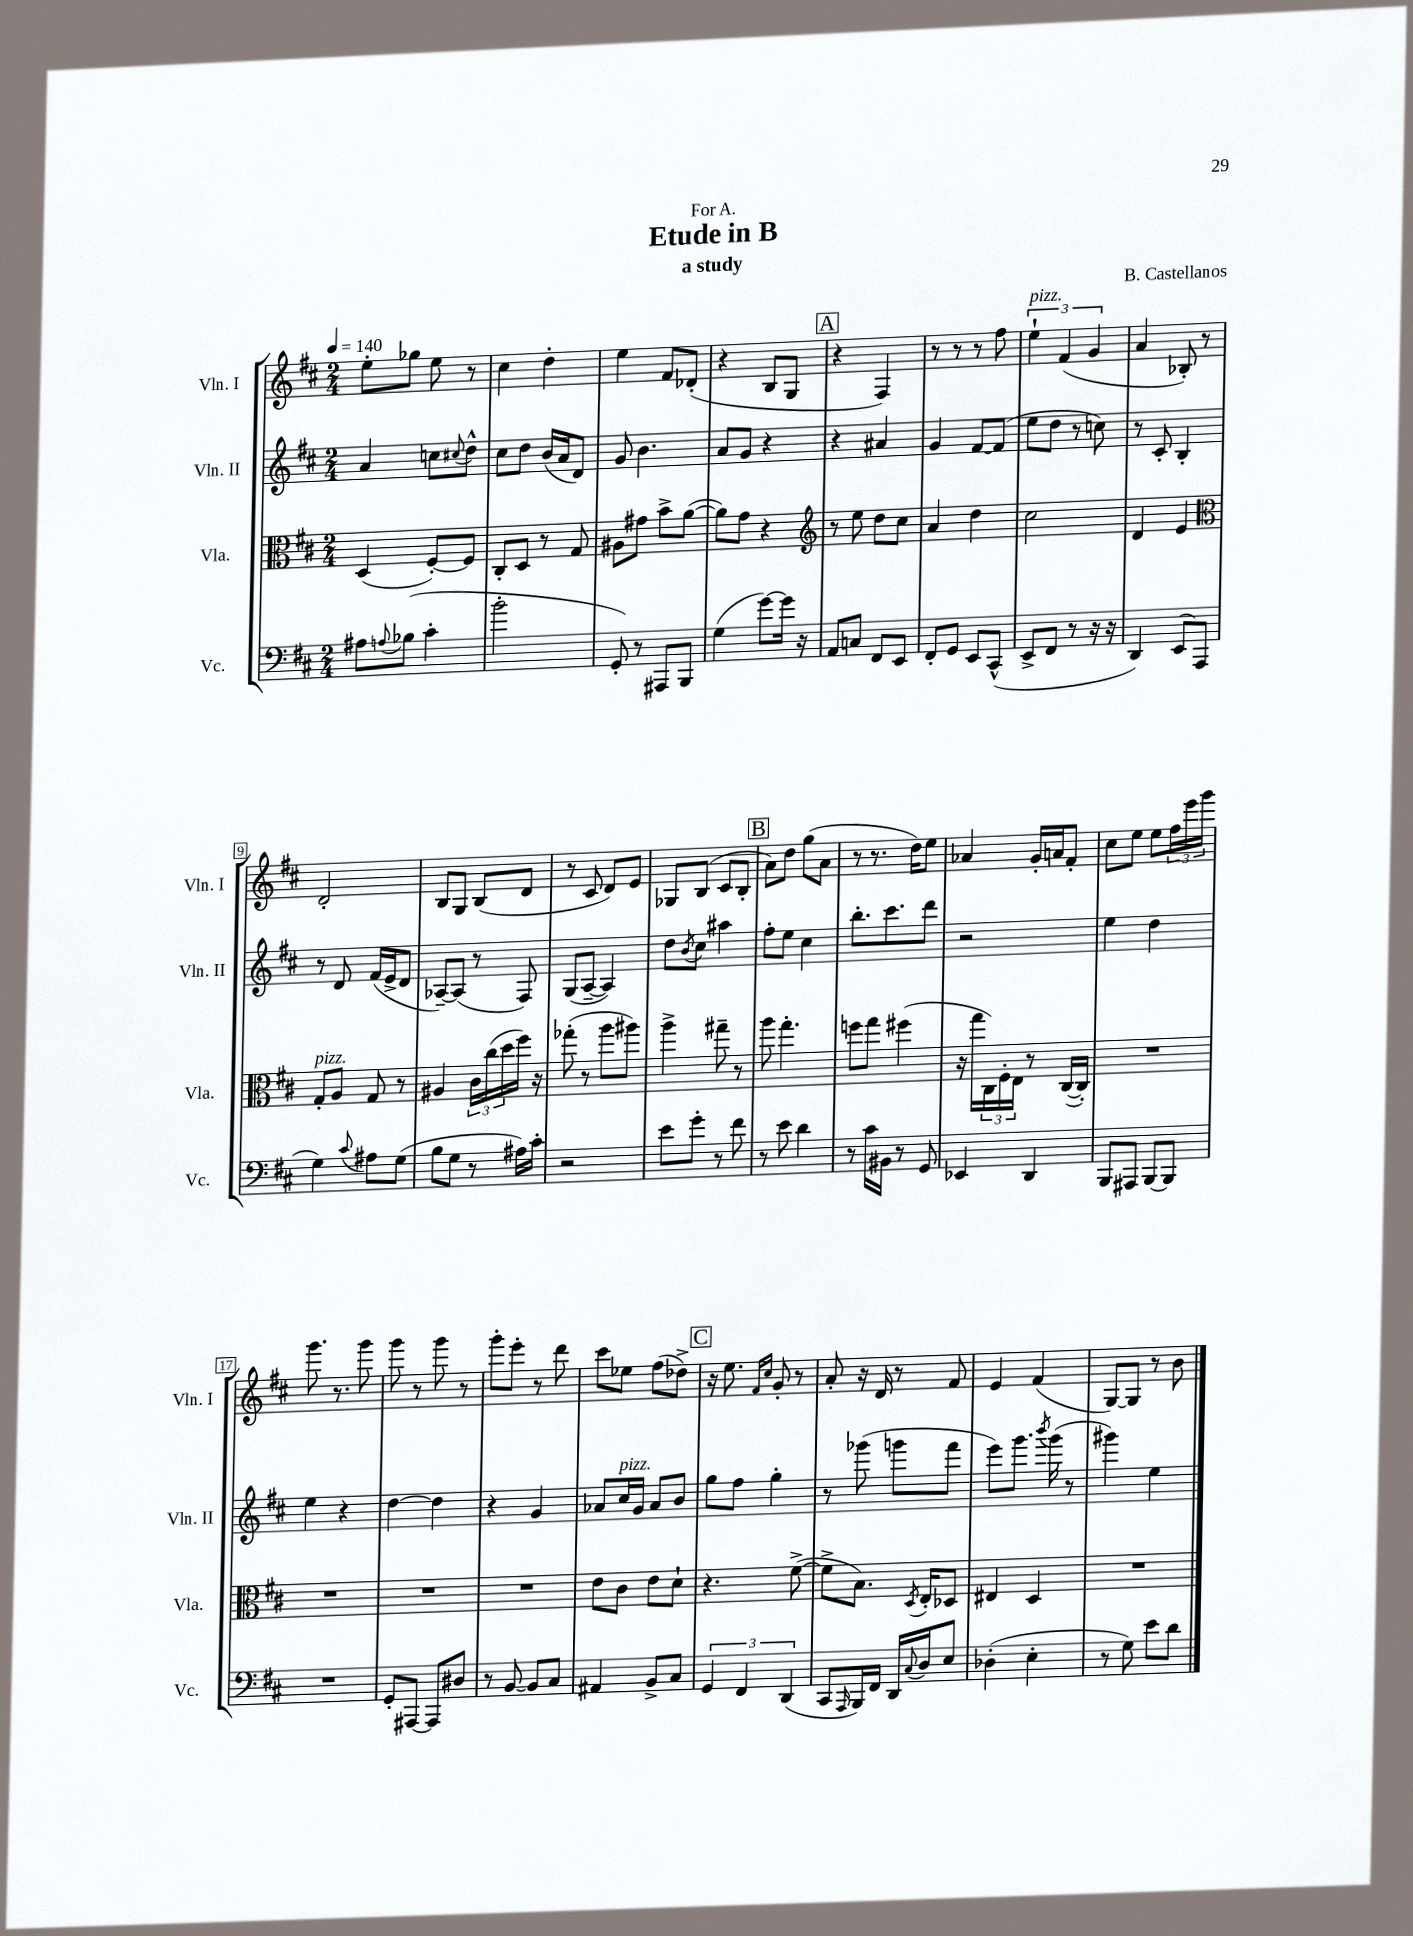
\header { title = "Etude in B" composer = "B. Castellanos" subtitle = "a study" dedication = "For A." }
<<
\new StaffGroup <<
\new Staff = "s0" \with { instrumentName = "Vln. I" shortInstrumentName = "Vln. I" } {
    \clef treble \key d \major \numericTimeSignature \time 2/4 \tempo 4 = 140
    e''8-. ges''8 e''8 r8 |
    cis''4 d''4-. |
    e''4 fis'8 des'8-.( |
    r4 b8 g8 |
    \mark \markup { \box "A" } r4 fis4) |
    r8 r8 r8 fis''8 |
    \tuplet 3/2 { e''4-!^\markup { \italic "pizz." } fis'4( g'4 } |
    a'4 bes8-.) r8 |
    d'2-. |
    b8 g8 b8( d'8 |
    r8 cis'8 d'8) e'8 |
    ges8 b8( cis'8 b8-. |
    \mark \markup { \box "B" } a'8) d''8 g''8( a'8 |
    r8 r8. d''16) e''8 |
    aes'4 g'16-. a'16 fis'8-. |
    cis''8 e''8 e''8 \tuplet 3/2 { fis''16 e'''16 g'''16 } |
    g'''8. r8. g'''8 |
    g'''8 r8 g'''8 r8 |
    g'''8-. e'''8-. r8 d'''8 |
    cis'''8 ees''8 fis''8( des''8->) |
    \mark \markup { \box "C" } r16 e''8. \grace { fis'16 cis''16 } g'8-. r8 |
    a'8-. r16 d'16 r8 fis'8 |
    e'4 fis'4( |
    g8~) g8 r8 b'8 \bar "|." |
}
\new Staff = "s1" \with { instrumentName = "Vln. II" shortInstrumentName = "Vln. II" } {
    \clef treble \key d \major \numericTimeSignature \time 2/4
    a'4 c''8 \appoggiatura { cis''8 } d''8-^ |
    cis''8 d''8 b'16( a'16 d'8) |
    g'8 b'4. |
    a'8 g'8 r4 |
    \mark \markup { \box "A" } r4 ais'4 |
    g'4 fis'8~ fis'8( |
    e''8 d''8 r8 c''8) |
    r8 cis'8-. b4-. |
    r8 d'8 fis'16( e'16-> d'8 |
    aes8~--) aes8( r8 fis8) |
    g8( a8~-- a4) |
    d''8 \acciaccatura { b'8 } cis''8 ais''4 |
    \mark \markup { \box "B" } fis''8-. e''8 cis''4 |
    b''8.-. cis'''8. d'''8 |
    r2 |
    e''4 d''4 |
    e''4 r4 |
    d''4~ d''4 |
    r4 g'4 |
    aes'8 cis''16^\markup { \italic "pizz." } g'16 aes'8 b'8 |
    \mark \markup { \box "C" } g''8 fis''8 g''4-. |
    r8 ges'''8( g'''8 fis'''8 |
    e'''8) g'''8. \acciaccatura { b'''8 } g'''16( r8 |
    gis'''4) e''4 \bar "|." |
}
\new Staff = "s2" \with { instrumentName = "Vla." shortInstrumentName = "Vla." } {
    \clef alto \key d \major \numericTimeSignature \time 2/4
    d4( fis8~-.) fis8 |
    cis8-. d8 r8 g8 |
    ais8 gis'8 b'8-> a'8~( |
    a'8) g'8 r4 |
    \mark \markup { \box "A" } \clef treble r8 e''8 d''8 cis''8 |
    a'4 d''4 |
    cis''2 |
    d'4 e'4 |
    \clef alto g8-.^\markup { \italic "pizz." } a8 g8 r8 |
    ais4 \tuplet 3/2 { cis'16 cis''16( d''16 } fis''16) r16 |
    ges''8-.( r8 a''8 ais''8) |
    a''4-> gis''8-- r8 |
    \mark \markup { \box "B" } a''8 g''4.-. |
    f''8 g''8 fis''4( |
    r16 g''16 \tuplet 3/2 { cis16) fis16-. e16 } r8 cis16~( cis16-.) |
    R2 |
    R2 |
    R2 |
    R2 |
    e'8 cis'8 e'8 d'8-! |
    \mark \markup { \box "C" } r4. fis'8~->( |
    fis'8-> b8.) \acciaccatura { d8 } e16-. des8 |
    eis4 d4 |
    R2 \bar "|." |
}
\new Staff = "s3" \with { instrumentName = "Vc." shortInstrumentName = "Vc." } {
    \clef bass \key d \major \numericTimeSignature \time 2/4
    ais8 \appoggiatura { a8 } bes8( cis'4-. |
    b'2-. |
    g,8-.) r8 ais,,8 b,,8 |
    g4( g'8~) g'16 r16 |
    \mark \markup { \box "A" } a,8 c8 fis,8 e,8 |
    fis,8-. g,8 e,8 cis,8-^( |
    e,8-> fis,8 r8 r16 r16 |
    d,4) e,8( a,,8 |
    g4) \appoggiatura { cis'8 } ais8 g8( |
    b8 g8 r8 ais16) cis'16-. |
    r2 |
    e'8 g'8-. r8 fis'8 |
    \mark \markup { \box "B" } r8 e'8 d'4 |
    r8 cis'16 bis,16 r8 g,8 |
    ees,4 d,4 |
    b,,8 ais,,8 b,,8~ b,,8 |
    R2 |
    g,8-. ais,,8~ ais,,8 dis8 |
    r8 b,8~ b,8 cis8 |
    ais,4 b,8-> cis8 |
    \mark \markup { \box "C" } \tuplet 3/2 { g,4 fis,4 d,4( } |
    cis,8 \grace { a,,16 } b,,16) fis,16 d,16 \appoggiatura { cis8 } d16 e8 |
    des4-.( e4-. |
    r8 g8) e'8 d'8 \bar "|." |
}
>>
>>
\layout { \context { \Score \override BarNumber.stencil = #(make-stencil-boxer 0.1 0.3 ly:text-interface::print) } }
